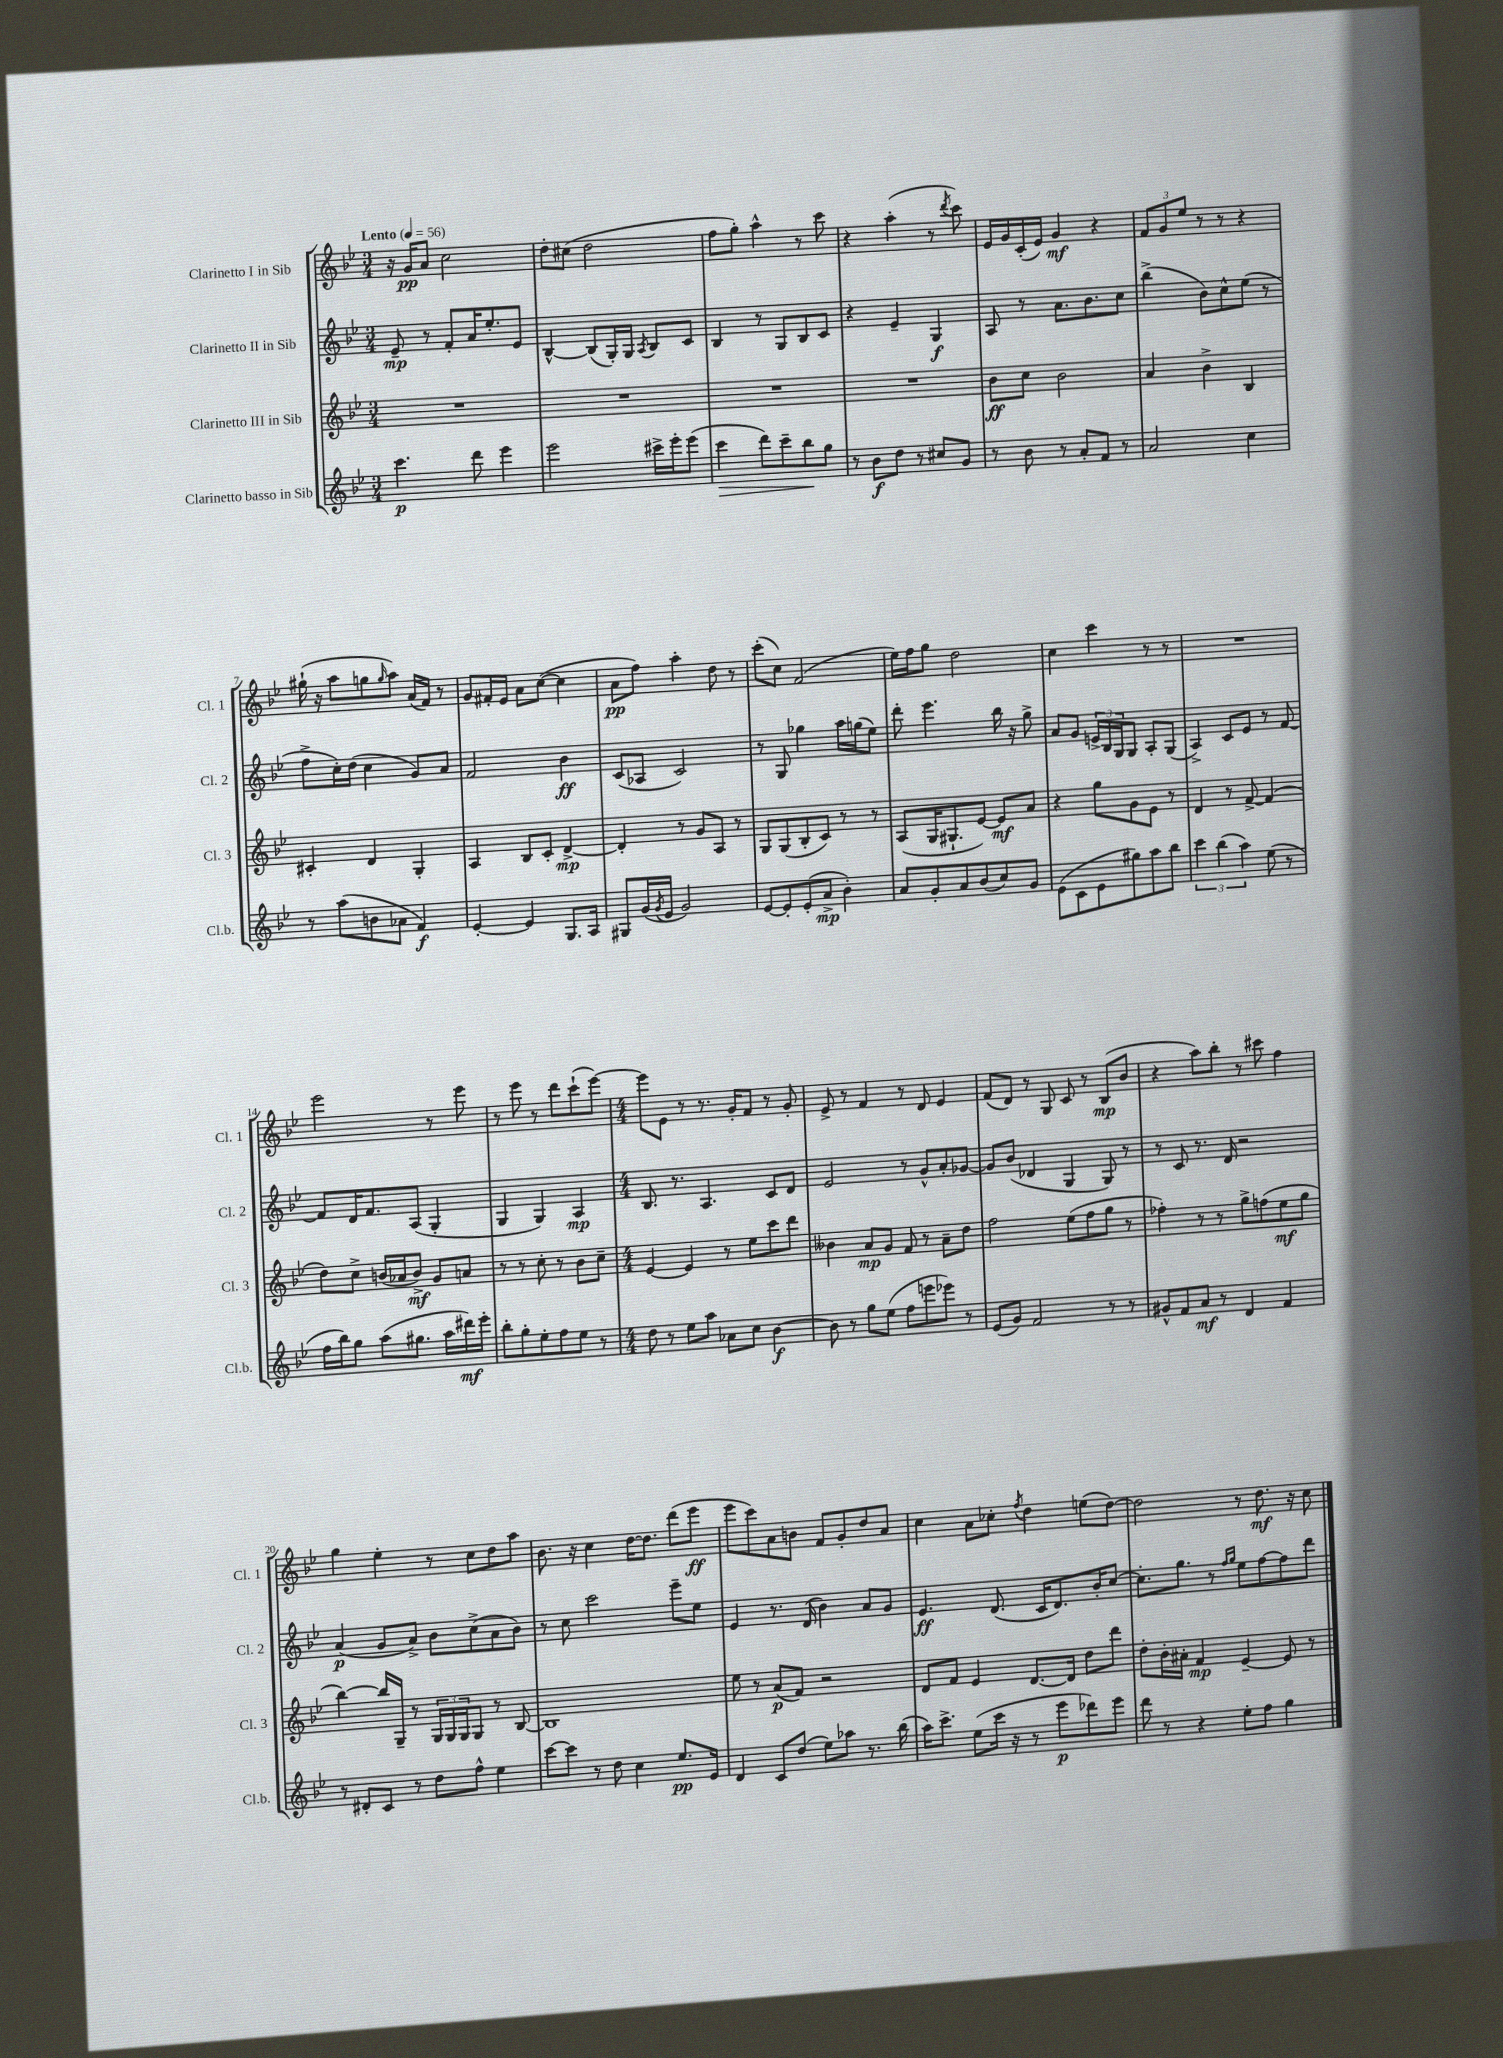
<<
\new StaffGroup <<
\new Staff = "s0" \with { instrumentName = "Clarinetto I in Sib" shortInstrumentName = "Cl. 1" } {
    \clef treble \key bes \major \numericTimeSignature \time 3/4 \tempo "Lento" 4 = 56
    r16 g'16\pp a'8 c''2 |
    d''8-. cis''8( d''2 |
    f''8 g''8-.) a''4-^ r8 c'''8 |
    r4 a''4-.( r8 \acciaccatura { d'''8 } c'''8) |
    ees'16 g'16 c'16-.( ees'16) g'4\mf r4 |
    \tuplet 3/2 { f'8 g'8 ees''8 } r8 r8 r4 |
    gis''16-!( r16 a''8 g''8 \grace { g''16 } a''8) a'16( f'16) r8 |
    g'8 fis'16-. ees'16 a'8 c''8~( c''4 |
    a'8\pp f''8) a''4-. d''8 r8 |
    c'''8-.( c''8) f'2( |
    ees''16) f''16 g''8 d''2 |
    c''4 c'''4 r8 r8 |
    R2. |
    ees'''2 r8 ees'''8 |
    r8 ees'''8 r8 d'''8 c'''8-!( ees'''8~) |
    \numericTimeSignature \time 4/4 ees'''8 ees'8 r8 r8. g'16-. f'8 r8 g'8-. |
    ees'8-> r8 f'4 r8 d'8 ees'4 |
    f'8( d'8) r8 g8 c'8 r8 bes8\mp( bes'8 |
    r4 a''8) bes''8-. r8 cis'''8 f''4 |
    g''4 ees''4-. r8 c''8 d''8 a''8 |
    bes'8. r16 c''4 d''16~ d''8. d'''8( ees'''8\ff |
    ees'''8 c'''8) a'8 b'8 f'8 g'8-. d''8 a'8 |
    c''4 a'8 ces''8-. \acciaccatura { f''8 } d''4 e''8( d''8~) |
    d''2 r8 d''8.\mf r16 c''8 \bar "|." |
}
\new Staff = "s1" \with { instrumentName = "Clarinetto II in Sib" shortInstrumentName = "Cl. 2" } {
    \clef treble \key bes \major \numericTimeSignature \time 3/4
    ees'8--\mp r8 f'8-. a'16 ees''8.-. ees'8 |
    bes4~-^ bes8( g16-.) g16 \acciaccatura { a8 } bes8 c'8 |
    bes4 r8 g8 bes8 c'8 |
    r4 ees'4-- g4\f |
    a8 r8 a'8. bes'8. c''8 |
    bes''4->( bes'8) c''8-^ ees''8( r8 |
    f''8-> c''16-.) d''16( c''4 g'8) a'8 |
    f'2 bes'4\ff |
    c'8( aes8 c'2) |
    r8 g8 ges''4 a''16 g''16( ees''8) |
    d'''8-. ees'''4. bes''16 r16 g''8-> |
    a'8 g'8 \tuplet 3/2 { e'16-> bes16 g16 } g8 a8-. g8( |
    a4->) c'8 ees'8 r8 f'8~ |
    f'8 d'16 f'8. a8( g4-. |
    g4 g4) a4\mp |
    \numericTimeSignature \time 4/4 bes8. r8. a4. c'8 d'8 |
    ees'2 r8 g'8-^ a'8-. ges'8~ |
    ges'8 bes'8( des'4 g4 g8) r8 |
    r8 c'8 r8. d'16 r2 |
    a'4\p( g'8 a'8->) bes'8 c''8->( a'8 bes'8) |
    r8 c''8 c'''2 ees'''8-- ees''8 |
    ees'4 r8. d'16( bes'4) a'8 g'8 |
    ees'4.\ff d'8.( c'16 d'8.) bes'16-. c''8~ |
    c''8.-. g''8. r8 \grace { f''16 g''16 } ees''8 f''8~ f''8 d'''8 \bar "|." |
}
\new Staff = "s2" \with { instrumentName = "Clarinetto III in Sib" shortInstrumentName = "Cl. 3" } {
    \clef treble \key bes \major \numericTimeSignature \time 3/4
    R2. |
    R2. |
    R2. |
    R2. |
    bes'8\ff c''8 bes'2 |
    a'4 bes'4-> bes4 |
    cis'4-. d'4 g4-. |
    a4 bes8 c'8-. d'4~->\mp |
    d'4-. r8 g'8 a8 r8 |
    g8 g8( bes8-. c'8) r8 r8 |
    a8( g16 gis8.-! ees'8~) ees'8\mf a'8 |
    r4 g''8 g'8 ees'8 r8 |
    d'4 r8 f'8~-> f'4( |
    d''8) c''8-> b'16( aes'16 b'8->\mf) g'8 a'8 |
    r8 r8 c''8-. r8 bes'8 c''8-- |
    \numericTimeSignature \time 4/4 ees'4~ ees'4 r8 ees''8 c'''8 d'''8 |
    beses'4 a'8\mp g'8 f'8 r8 a'8-- d''8 |
    f''2 ees''8( f''8 g''8 r8 |
    fes''4-.) r8 r8 g''8-> f''8( ees''8\mf g''8 |
    bes''4~) bes''16 g16-- r8 \tuplet 3/2 { g16 g16 g16 } g8 r8 bes8~ |
    bes1 |
    ees''8 r8 a'8\p( f'8) r2 |
    d'8 f'8 ees'4 d'8.~ d'16 d''8 d'''8 |
    d''8-. bes'16-. ais'16-. f'4\mp ees'4~-- ees'8 r8 \bar "|." |
}
\new Staff = "s3" \with { instrumentName = "Clarinetto basso in Sib" shortInstrumentName = "Cl.b." } {
    \clef treble \key bes \major \numericTimeSignature \time 3/4
    c'''4.\p d'''8 ees'''4 |
    ees'''2 cis'''16-> ees'''16-. ees'''8( |
    c'''4\> d'''8) c'''8-- bes''8\! g''8 |
    r8 bes'8\f d''8 r8 cis''8 g'8 |
    r8 bes'8 r8 a'8-. f'8 r8 |
    a'2 c''4 |
    r8 a''8( b'8 aes'8 f'4\f) |
    ees'4~-. ees'4 g8. a16 |
    gis8 g'16( \acciaccatura { g'8 } ees'16 g'2) |
    ees'8~ ees'8-. ees'8-.( a'8->\mp bes'4-.) |
    a'8 g'8-. a'8 bes'8( c''8) g'8 |
    ees'8( c'8 ees'8 gis''8) a''8 bes''8 |
    \tuplet 3/2 { c'''4 bes''4( a''4) } ees''8( r8 |
    f''16 bes''16) g''8 a''8( gis''8. a''16 dis'''16\mf) ees'''16-. |
    bes''8-. g''8-. ees''8-. f''8 ees''8 r8 |
    \numericTimeSignature \time 4/4 d''8 r8 ees''8 a''8 aes'8 c''8 bes'4~\f |
    bes'8 r8 g''8 ees''8( f''8 e'''8 ees'''8) r8 |
    ees'8( g'8) f'2 r8 r8 |
    gis'8-^ f'8 a'8\mf r8 d'4 f'4 |
    r8 dis'8-. c'8 r8 d''8 f''8-^ ees''4 |
    c'''8~ c'''8 r8 d''8 c''4 ees''8.\pp ees'16 |
    d'4 c'8 d''8( ees''8) aes''8 r8. bes''16( |
    a''16) c'''8.-> ees''8( c'''16 r16 r8 ees'''8\p des'''8) ees'''8 |
    d'''8 r8 r4 ees''8-. f''8 g''4 \bar "|." |
}
>>
>>
